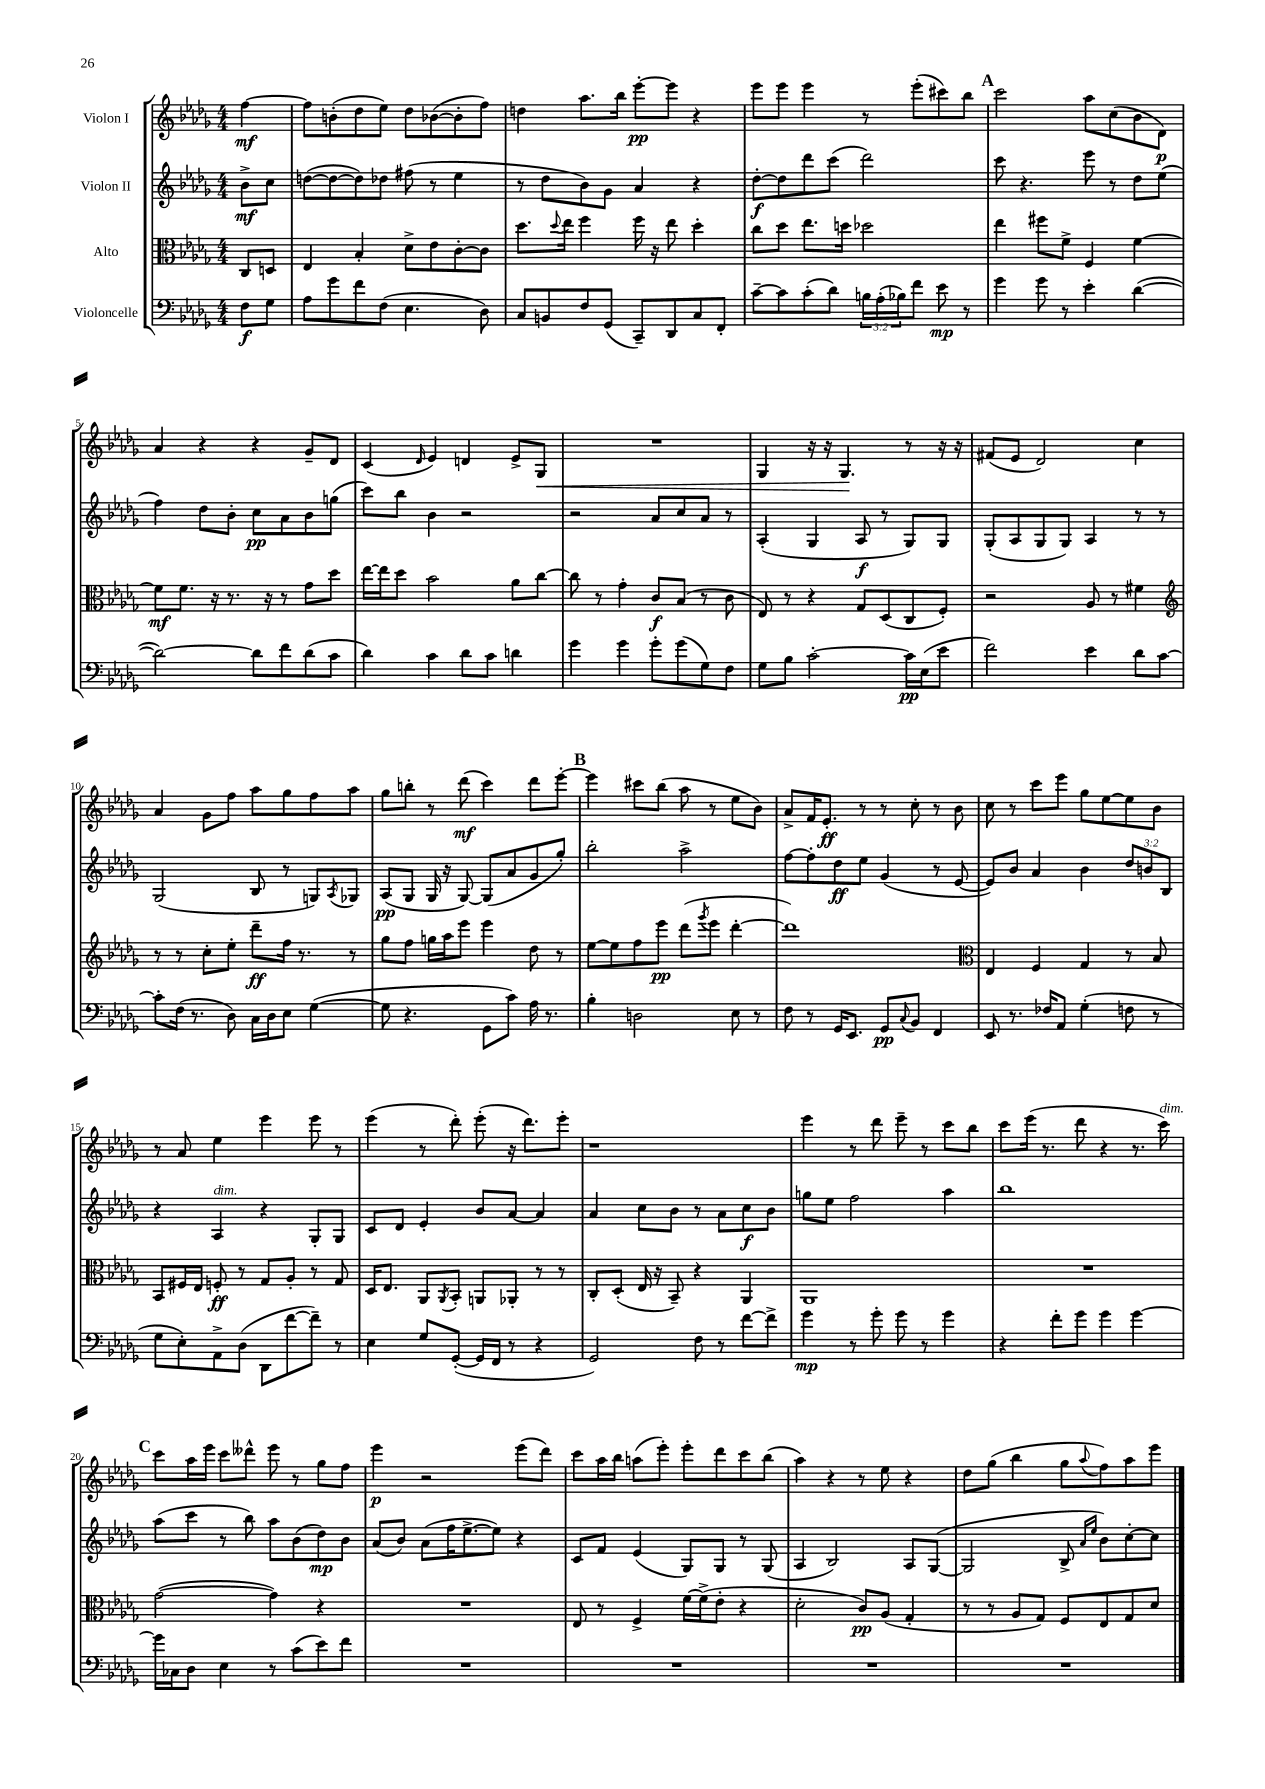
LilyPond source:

<<
\new StaffGroup <<
\new Staff = "s0" \with { instrumentName = "Violon I" } {
    \clef treble \key des \major \numericTimeSignature \time 4/4 \partial 4
    f''4~\mf |
    f''8 b'8-.( des''8 ees''8) des''8 bes'8~( bes'8-. f''8) |
    d''4 aes''8. bes''16 ees'''8~-.\pp ees'''8 r4 |
    ees'''8 ees'''8 ees'''4 r8 ees'''8-.( cis'''8) bes''8 |
    \mark \markup { \bold "A" } c'''2 aes''8 c''8( bes'8 des'8\p) |
    aes'4 r4 r4 ges'8-- des'8 |
    c'4( \grace { des'16 } ees'4) d'4 ees'8-> ges8\< |
    R1 |
    ges4 r16 r16 ges4.\! r8 r16 r16 |
    fis'8( ees'8 des'2) c''4 |
    aes'4 ges'8 f''8 aes''8 ges''8 f''8 aes''8 |
    ges''8 b''8-. r8 des'''8\mf( c'''4) des'''8 ees'''8~-. |
    \mark \markup { \bold "B" } ees'''4 cis'''8 bes''8( aes''8 r8 ees''8 bes'8) |
    aes'8-> f'16 ees'8.-.\ff r8 r8 c''8-. r8 bes'8 |
    c''8 r8 c'''8 ees'''8 ges''8 ees''8~ ees''8 bes'8 |
    r8 aes'8 ees''4 ees'''4 ees'''8 r8 |
    ees'''4( r8 des'''8-.) ees'''8-.( r16 des'''8.) ees'''8-. |
    r1 |
    ees'''4 r8 des'''8 ees'''8-- r8 c'''8 bes''8 |
    c'''8 ees'''16( r8. des'''8 r4 r8. c'''16^\markup { \italic "dim." }) |
    \mark \markup { \bold "C" } c'''8 aes''16 ees'''16 c'''8 deses'''8-^ ees'''8 r8 ges''8 f''8 |
    ees'''4\p r2 ees'''8( des'''8) |
    c'''8 aes''16 bes''16 a''8( ees'''8-.) ees'''8-. des'''8 c'''8 bes''8( |
    aes''4) r4 r8 ees''8 r4 |
    des''8 ges''8( bes''4 ges''8 \appoggiatura { aes''8 } f''8) aes''8 ees'''8 \bar "|." |
}
\new Staff = "s1" \with { instrumentName = "Violon II" } {
    \clef treble \key des \major \numericTimeSignature \time 4/4 \override Staff.TupletNumber.text = #tuplet-number::calc-fraction-text \partial 4
    bes'8->\mf c''8 |
    d''8~( d''8~ d''8) des''8 fis''8( r8 ees''4 |
    r8 des''8 bes'8) ges'8 aes'4 r4 |
    des''8~-.\f des''8 des'''8 c'''8( des'''2) |
    \mark \markup { \bold "A" } c'''8 r4. ees'''8 r8 des''8 ees''8( |
    f''4) des''8 bes'8-. c''8\pp aes'8 bes'8 g''8( |
    c'''8) bes''8 bes'4 r2 |
    r2 aes'8 c''8 aes'8 r8 |
    aes4-.( ges4 aes8\f r8 ges8) ges8 |
    ges8-.( aes8 ges8 ges8) aes4 r8 r8 |
    ges2( bes8 r8 g8) \acciaccatura { aes8 } ges8 |
    aes8\pp( ges8 ges16 r16 ges8~) ges8( aes'8 ges'8 ges''8-.) |
    \mark \markup { \bold "B" } bes''2-. aes''2-> |
    f''8~ f''8-. des''8\ff ees''8 ges'4( r8 ees'8~ |
    ees'8) bes'8 aes'4 bes'4 \tuplet 3/2 { des''8 b'8 bes8 } |
    r4 aes4^\markup { \italic "dim." } r4 ges8-. ges8 |
    c'8 des'8 ees'4-. bes'8 aes'8~ aes'4 |
    aes'4 c''8 bes'8 r8 aes'8 c''8\f bes'8 |
    g''8 ees''8 f''2 aes''4 |
    bes''1 |
    \mark \markup { \bold "C" } aes''8( c'''8 r8 bes''8) aes''8 bes'8( des''8\mp) bes'8 |
    aes'8( bes'8) aes'8( f''16 ees''8.~-> ees''8) r4 |
    c'8 f'8 ees'4( ges8) ges8 r8 ges8( |
    aes4 bes2) aes8 ges8~( |
    ges2 bes8-> \grace { aes'16 ees''16 } bes'8) c''8~-. c''8 \bar "|." |
}
\new Staff = "s2" \with { instrumentName = "Alto" } {
    \clef alto \key des \major \numericTimeSignature \time 4/4 \partial 4
    c8 d8 |
    ees4 bes4-. des'8-> ees'8 c'8~-. c'8 |
    des''8. \appoggiatura { des''8 } ees''16 f''4 f''16 r16 ees''8 des''4-. |
    c''8 des''8 ees''8. d''16 des''2 |
    \mark \markup { \bold "A" } ees''4 fis''8 f'8-> f4 f'4~ |
    f'8\mf f'8. r16 r8. r16 r8 ges'8 des''8 |
    ees''16~ ees''16 des''8 bes'2 aes'8 c''8~ |
    c''8 r8 ges'4-. c'8\f bes8( r8 c'8 |
    ees8) r8 r4 ges8 des8( c8 f8-.) |
    r2 aes8 r8 fis'4 |
    \clef treble r8 r8 c''8-. ees''8-. des'''8--\ff f''16 r8. r8 |
    ges''8 f''8 g''16 aes''16 ees'''8 ees'''4 des''8 r8 |
    \mark \markup { \bold "B" } ees''8~ ees''8 f''8 ees'''8\pp des'''8( \acciaccatura { ges'''8 } ees'''8 des'''4~-. |
    des'''1) |
    \clef alto ees4 f4 ges4 r8 bes8 |
    bes,8 fis16 ees16 f8-.\ff r8 ges8 aes8-. r8 ges8 |
    des16 ees8. aes,8 \acciaccatura { aes,8 } bes,8-. a,8 aes,8-. r8 r8 |
    c8-. des8-.( ees16 r16 bes,8--) r4 aes,4 |
    aes,1 |
    R1 |
    \mark \markup { \bold "C" } ges'2~( ges'4) r4 |
    R1 |
    ees8 r8 f4-> f'16~ f'16->( ees'8-. r4 |
    des'2-. c'8\pp) aes8( ges4-. |
    r8 r8 aes8 ges8) f8 ees8 ges8 des'8 \bar "|." |
}
\new Staff = "s3" \with { instrumentName = "Violoncelle" } {
    \clef bass \key des \major \numericTimeSignature \time 4/4 \override Staff.TupletNumber.text = #tuplet-number::calc-fraction-text \partial 4
    f8\f ges8 |
    aes8 ges'8 f'8 f8( ees4. des8) |
    c8 b,8 f8 ges,8( c,8--) des,8 c8 f,8-. |
    c'8~-- c'8 c'8-.( des'8) \tuplet 3/2 { b16 aes16-.( bes16) } f'8 ees'8\mp r8 |
    \mark \markup { \bold "A" } ges'4 ges'8 r8 ees'4-. des'4~( |
    des'2~) des'8 f'8 des'8( c'8 |
    des'4) c'4 des'8 c'8 d'4 |
    ges'4 ges'4 ges'8-. ges'8( ges8) f8 |
    ges8 bes8 c'2~-. c'16\pp ees16( ees'8 |
    f'2) ees'4 des'8 c'8~ |
    c'8-. f16( r8. des8) c16 des16 ees8 ges4~( |
    ges8 r4. ges,8 c'8) aes16 r8. |
    \mark \markup { \bold "B" } bes4-. d2 ees8 r8 |
    f8 r8 ges,16 ees,8. ges,8\pp \appoggiatura { c8 } bes,8 f,4 |
    ees,8 r8. fes16 aes,8 ges4-.( f8 r8 |
    ges8 ees8-.) aes,8-> des8( des,8 f'8~ f'8--) r8 |
    ees4 ges8 ges,8~-.( ges,16 f,16 r8 r4 |
    ges,2) f8 r8 f'8~ f'8-> |
    ges'4\mp r8 ges'8-. ges'8 r8 ges'4 |
    r4 f'8-. ges'8 ges'4 ges'4~ |
    \mark \markup { \bold "C" } ges'16 ces16 des8 ees4 r8 c'8( ees'8) f'8 |
    R1 |
    R1 |
    R1 |
    R1 \bar "|." |
}
>>
>>
